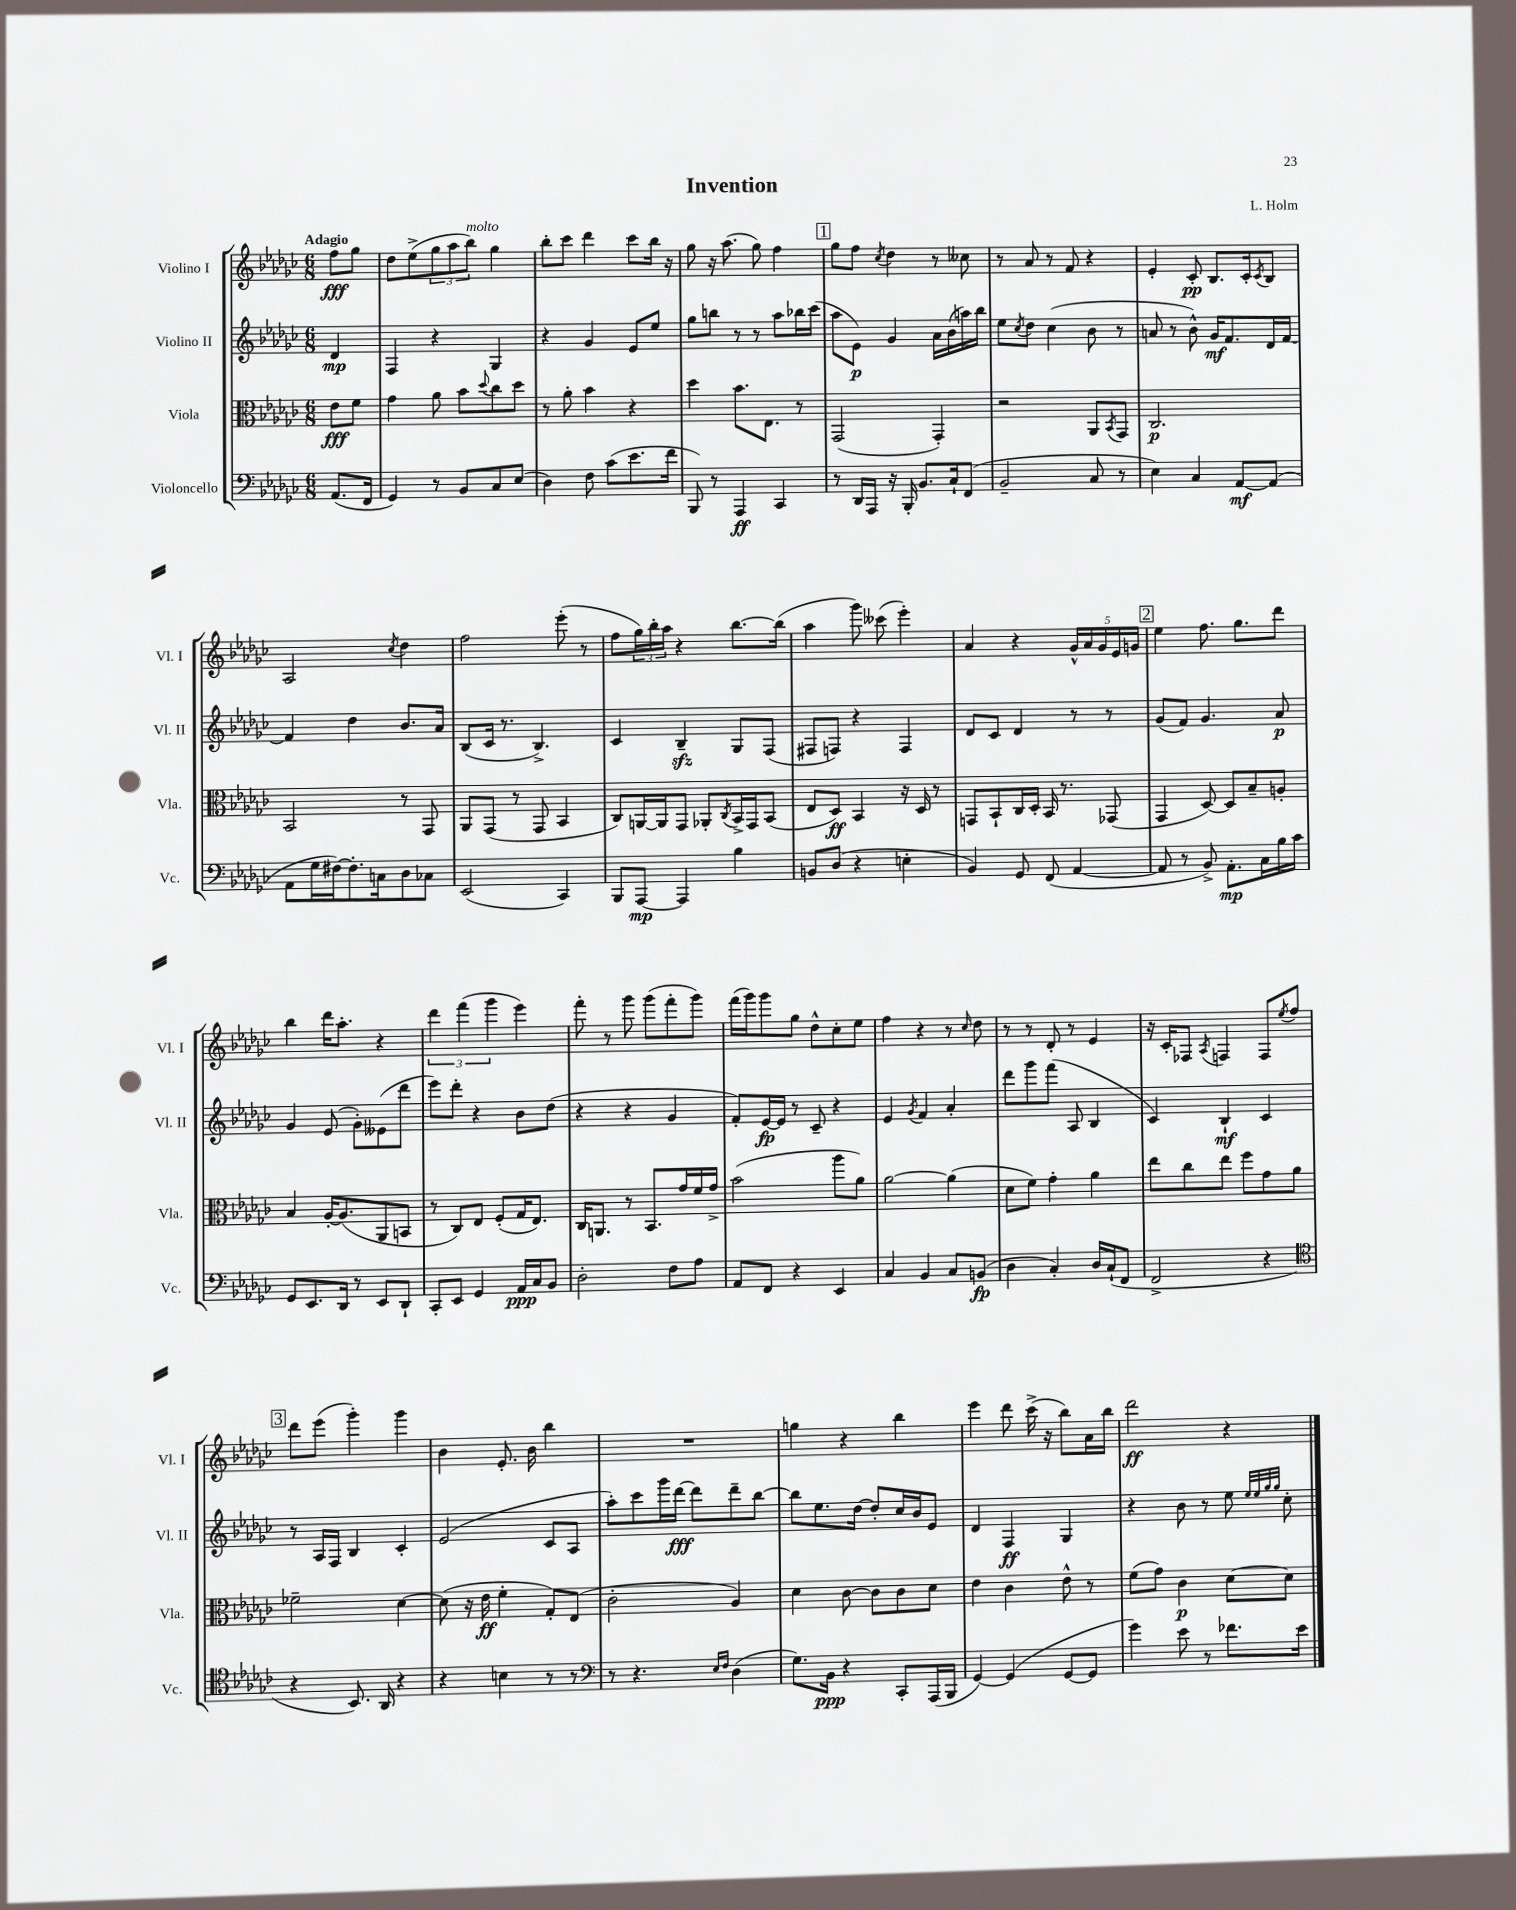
\header { title = "Invention" composer = "L. Holm" }
<<
\new StaffGroup <<
\new Staff = "s0" \with { instrumentName = "Violino I" shortInstrumentName = "Vl. I" } {
    \clef treble \key ges \major \numericTimeSignature \time 6/8 \partial 4 \tempo "Adagio"
    f''8\fff ges''8 |
    des''8 ees''8->( \tuplet 3/2 { ges''8 aes''8 bes''8^\markup { \italic "molto" }) } ges''4 |
    bes''8-. ces'''8 des'''4 ces'''8 bes''16 r16 |
    ges''8 r16 aes''8.( ges''8) f''4 |
    \mark \markup { \box "1" } ges''8 f''8 \acciaccatura { ces''8 } des''4 r8 ceses''8 |
    r8 aes'8 r8 f'8 r4 |
    ees'4-. ces'8-.\pp bes8. ces'16-. \acciaccatura { ces'8 } bes8 |
    aes2 \acciaccatura { ces''8 } des''4 |
    f''2 ees'''8-.( r8 |
    f''8 \tuplet 3/2 { ges''16) bes''16-. aes''16 } r4 bes''8.~ bes''16( |
    aes''4 ges'''8) ceses'''8( ees'''4-.) |
    aes'4 r4 \tuplet 5/4 { ges'16-^ aes'16 ges'16 ees'16 g'16 } |
    \mark \markup { \box "2" } ees''4 f''8. ges''8. des'''8 |
    bes''4 des'''16 aes''8.-. r4 |
    \tuplet 3/2 { des'''4 f'''4( ges'''4 } ees'''4) |
    f'''8-. r8 ges'''8 ges'''8( f'''8-. ges'''8) |
    f'''16( ges'''16) ges'''8 ges''8 des''8-^ ces''8-. ees''8 |
    f''4 r4 r8 \grace { ces''16 } des''8 |
    r8 r8 des'8-. r8 ees'4 |
    r16 ces'16-. fes8 \acciaccatura { aes8 } f4 f8 \acciaccatura { ees''8 } f''8 |
    \mark \markup { \box "3" } des'''8 ees'''8( ges'''4-.) ges'''4 |
    bes'4 ees'8.-. bes'16 bes''4 |
    R2. |
    g''4 r4 bes''4 |
    ees'''4 des'''8 ces'''16->( r16 bes''8) aes'16 bes''16 |
    des'''2\ff r4 \bar "|." |
}
\new Staff = "s1" \with { instrumentName = "Violino II" shortInstrumentName = "Vl. II" } {
    \clef treble \key ges \major \numericTimeSignature \time 6/8 \partial 4
    des'4\mp |
    f4 r4 ges4 |
    r4 ges'4 ees'8 ees''8 |
    ges''8 b''8 r8 r8 aes''8 bes''16 ces'''16( |
    \mark \markup { \box "1" } aes''8 ees'8\p) ges'4 aes'16 bes'16( a''16) bes''16 |
    ees''8 \acciaccatura { ces''8 } des''8 ces''4( bes'8 r8 |
    a'8 r8 bes'8-^) ges'16\mf f'8. des'16 f'16~ |
    f'4 des''4 bes'8. aes'16 |
    bes8( ces'16 r8. bes4.->) |
    ces'4 bes4--\sfz ges8 f8( |
    fis8 f8) r4 f4 |
    des'8 ces'8 des'4 r8 r8 |
    \mark \markup { \box "2" } ges'8( f'8) ges'4. aes'8\p |
    ges'4 ees'8( ges'8-.) eeses'8( des'''8 |
    ees'''8) des'''8-. r4 bes'8 des''8( |
    r4 r4 ges'4 |
    f'8-.) ees'16~\fp ees'16 r8 ces'8-- r4 |
    ees'4 \acciaccatura { ges'8 } f'4 aes'4-. |
    des'''8 ges'''8 f'''8( aes8 bes4 |
    ces'4) bes4-!\mf ces'4 |
    \mark \markup { \box "3" } r8 aes16 f16 bes4 ces'4-. |
    ees'2( ces'8 aes8 |
    aes''8-.) ces'''8 ges'''16 des'''16~\fff des'''8 des'''8-- bes''8~ |
    bes''8 ees''8. des''16~ des''8-. ces''16 bes'16 ees'8 |
    des'4 f4\ff ges4 |
    r4 bes'8 r8 ees''8 \grace { ees''32 ees''32 ges''32 ges''32 } ces''8-. \bar "|." |
}
\new Staff = "s2" \with { instrumentName = "Viola" shortInstrumentName = "Vla." } {
    \clef alto \key ges \major \numericTimeSignature \time 6/8 \partial 4
    ees'8\fff f'8 |
    ges'4 aes'8 bes'8 \appoggiatura { des''8 } ces''8 des''8 |
    r8 aes'8-. bes'4 r4 |
    des''4 bes'8. ees8. r8 |
    \mark \markup { \box "1" } ges,2( ges,4-.) |
    r2 aes,8 \acciaccatura { bes,8 } ges,8 |
    ces2.\p |
    bes,2 r8 ges,8 |
    aes,8 ges,8( r8 ges,8 bes,4 |
    ces8) a,16~ a,16 ges,8 aes,8-. \acciaccatura { ces8 } bes,16-> ges,16 bes,8( |
    ees8 des8\ff) bes,4 r16 des16 r8 |
    g,8 bes,8-! ces16 des16-. bes,16 r8. ges,8( |
    \mark \markup { \box "2" } ges,4 des8~) des8 bes8-- a8-. |
    bes4 aes16~-. aes8.( aes,8 b,8 |
    r8 ces8) ees8 f8-.( ges16 ees8.) |
    ces16 a,8. r8 bes,8. ges'16 f'16 ges'16-> |
    bes'2( aes''8 aes'8) |
    aes'2~ aes'4( |
    des'8 f'8) ges'4-. aes'4 |
    ees''8 ces''8 ees''8 f''8 ges'8 aes'8 |
    \mark \markup { \box "3" } fes'2-- des'4~ |
    des'8( r16 ees'16\ff f'4-. ges8-.) ees8( |
    ces'2-. aes4) |
    des'4 ces'8~ ces'8 ces'8 des'8 |
    ees'4 ces'4 ees'8-^ r8 |
    f'8( ges'8) ces'4\p des'8~ des'8 \bar "|." |
}
\new Staff = "s3" \with { instrumentName = "Violoncello" shortInstrumentName = "Vc." } {
    \clef bass \key ges \major \numericTimeSignature \time 6/8 \partial 4
    aes,8.( f,16 |
    ges,4) r8 bes,8 ces8 ees8( |
    des4) f8 ces'8( ees'8. f'16 |
    bes,,8) r8 aes,,4\ff ces,4 |
    \mark \markup { \box "1" } r8 des,16 aes,,16 r16 bes,,16-. bes,8. ces16-! f,8( |
    bes,2-- ces8 r8 |
    ees4) ces4 aes,8~\mf aes,8( |
    aes,8 ges16 fis16~) fis8.-. c16 des8 ces8 |
    ees,2( ces,4) |
    bes,,8 aes,,8~\mp aes,,4 bes4 |
    b,8 des8( r4 e4-. |
    bes,4) ges,8 f,8( aes,4~ |
    \mark \markup { \box "2" } aes,8 r8 bes,8->) aes,8.-.\mp ces16 bes16 ces'16 |
    ges,8 ees,8. des,16 r8 ees,8 des,8-! |
    ces,8-. ees,8 ges,4 aes,16\ppp ces16 bes,8 |
    des2-. f8 aes8 |
    aes,8 f,8 r4 ees,4 |
    ces4 bes,4 ces8 b,8\fp( |
    des4 ces4-.) des16 ces16-!( f,8 |
    f,2-> r4 |
    \mark \markup { \box "3" } \clef tenor r4 bes,8.) aes,16 r4 |
    r4 b4 r8 r8 |
    \clef bass r8 r4. \grace { ees16 f16 } des4( |
    ges8.) bes,16\ppp r4 ces,8-. aes,,16( bes,,16 |
    ges,4~) ges,4( ges,8~ ges,8 |
    ges'4) ees'8 r8 fes'8. ees'16 \bar "|." |
}
>>
>>
\layout { \context { \Score \remove "Bar_number_engraver" } }
